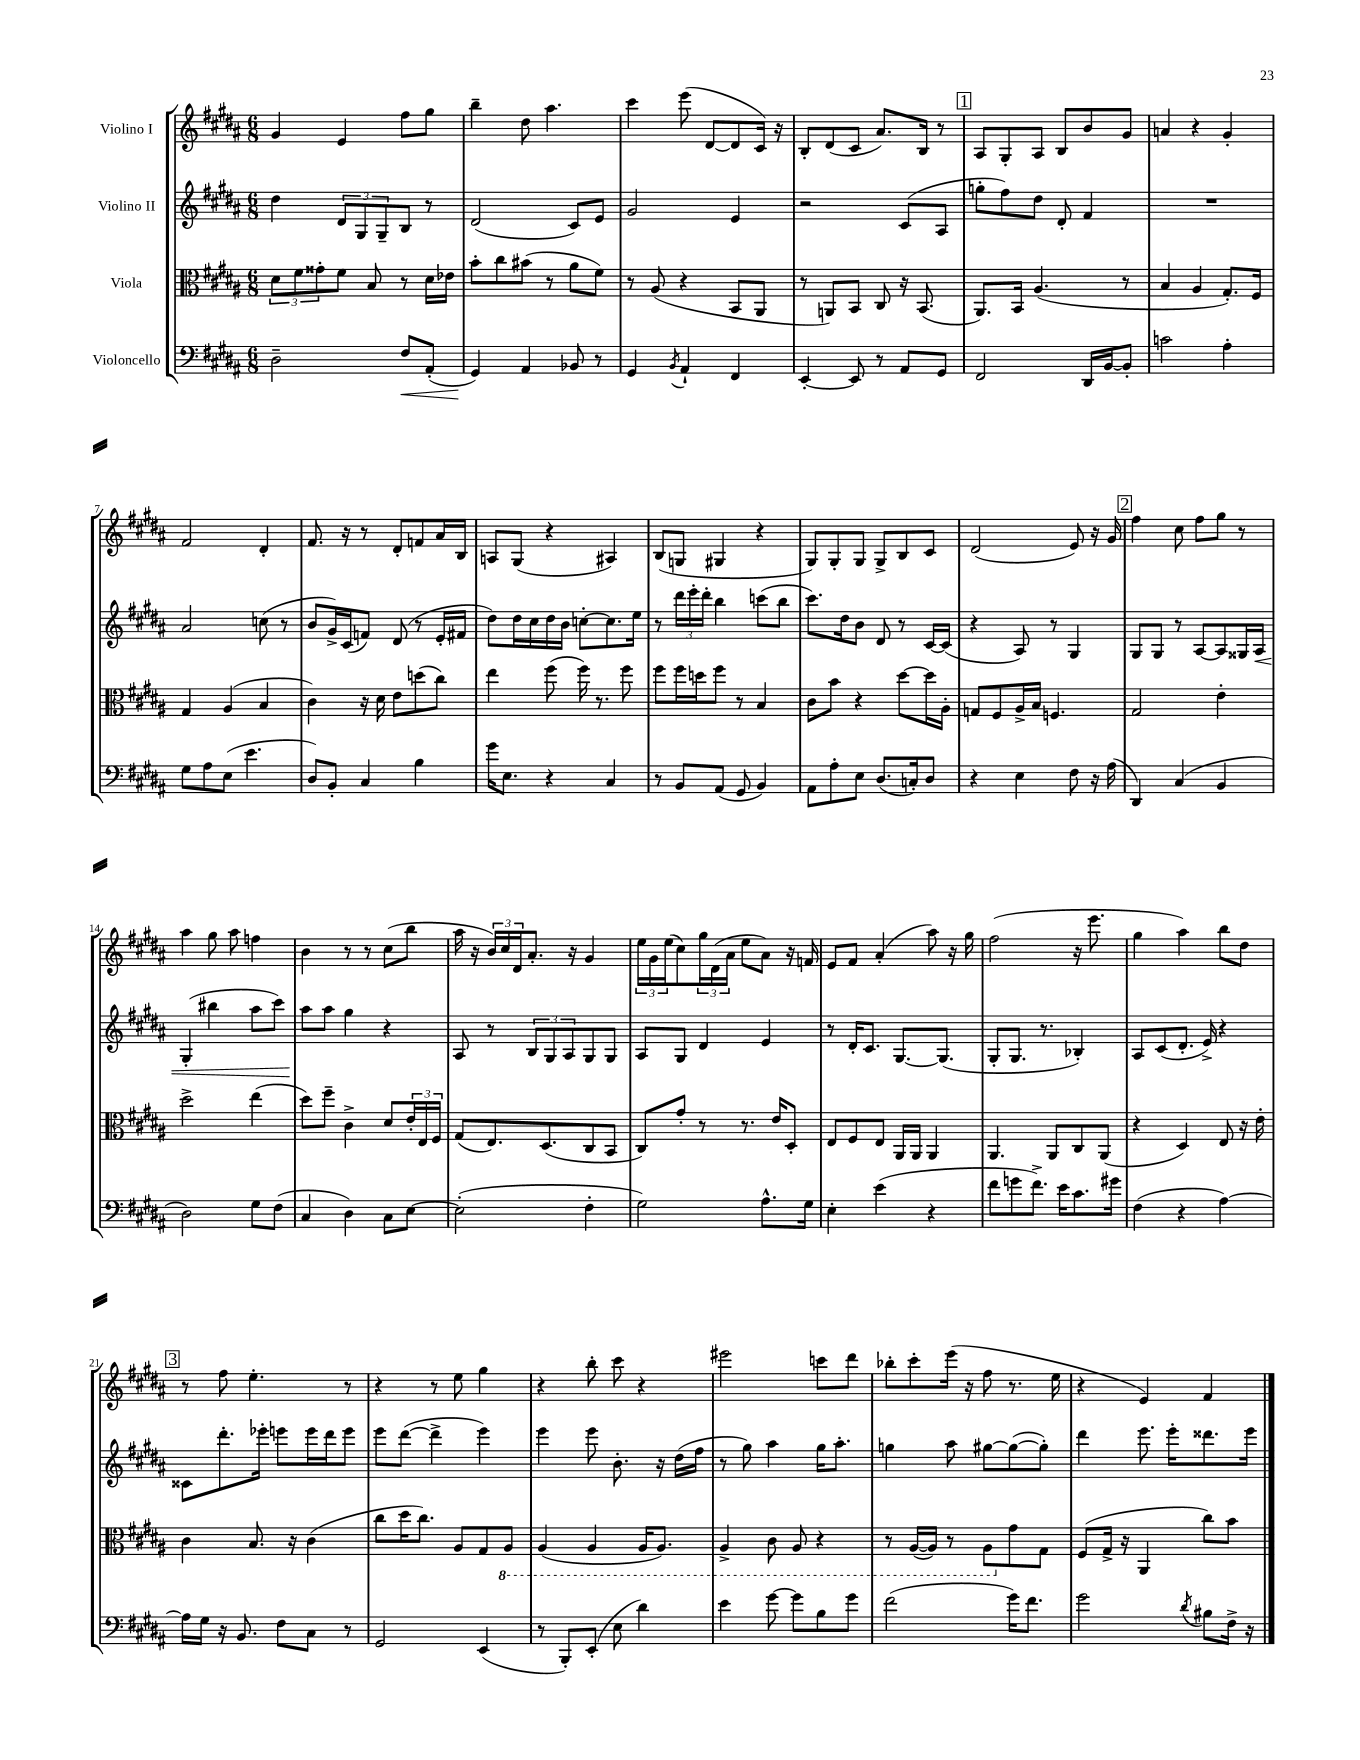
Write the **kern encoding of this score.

**kern	**dynam	**kern	**kern	**dynam	**kern
*part4	*part4	*part3	*part2	*part2	*part1
*staff4	*staff4	*staff3	*staff2	*staff2	*staff1
*I"Violoncello	*	*I"Viola	*I"Violino II	*	*I"Violino I
*clefF4	*	*clefC3	*clefG2	*	*clefG2
*k[f#c#g#d#a#]	*	*k[f#c#g#d#a#]	*k[f#c#g#d#a#]	*	*k[f#c#g#d#a#]
*M6/8	*	*M6/8	*M6/8	*	*M6/8
=1	=1	=1	=1	=1	=1
2D#~\	.	12d#\L	4dd#\	.	4g#/
.	.	12f#\	.	.	.
.	.	12g##X'\	.	.	.
.	.	8f#\J	12d#/L	.	4e/
.	.	.	12G#/	.	.
.	.	8B/	.	.	.
.	.	.	12G#~/	.	.
!	!LO:HP:b	!	!	!	!
8F#/L	<	8r	8B/J	.	8ff#\L
(8AA#'/J	.	16d#\LL	8r	.	8gg#\J
.	.	16e-X\JJ	.	.	.
=2	=2	=2	=2	=2	=2
4GG#/)	.	8b'\L	(2d#/	.	4bb~\
.	.	8cc#\	.	.	.
4AA#/	[	(8b#X\J	.	.	8dd#\
.	.	8r	.	.	4.aa#\
8BB-X/	.	8a#\L	8c#/L)	.	.
8r	.	8f#\J)	8e/J	.	.
=3	=3	=3	=3	=3	=3
4GG#/	.	8r	2g#/	.	4ccc#\
.	.	(8A#/	.	.	.
8qBB/	.	.	.	.	.
4AA#`/	.	4r	.	.	(8eee\
.	.	.	.	.	[8d#/L
4FF#/	.	8BB/L	4e/	.	8d#/]
.	.	8AA#/J	.	.	16c#/Jk)
.	.	.	.	.	16r
=4	=4	=4	=4	=4	=4
[4EE'/	.	8r	2r	.	8B'/L
.	.	8AAn/L)	.	.	(8d#/
8EE/]	.	8BB/J	.	.	8c#/J
8r	.	8C#/	.	.	8.a#/L)
8AA#/L	.	16r	(8c#/L	.	.
.	.	(8.BB/	.	.	16B/Jk
8GG#/J	.	.	8A#/J	.	8r
!!LO:REH:place=s1:t=1
=5	=5	=5	=5	=5	=5
2FF#/	.	8.AA#/L)	8ggn'\L	.	8A#/L
.	.	.	8ff#\)	.	8G#'/
.	.	16BB/Jk	.	.	.
.	.	(4.A#/	8dd#\J	.	8A#/J
.	.	.	8d#'/	.	8B/L
16DD#/LL	.	.	4f#/	.	8b/
[16BB/J	.	.	.	.	.
8BB'/J]	.	8r	.	.	8g#/J
=6	=6	=6	=6	=6	=6
2cn\	.	4B/	2.r	.	4an/
.	.	4A#/	.	.	4r
4A#'\	.	8.G#'/L)	.	.	4g#'/
.	.	16F#/Jk	.	.	.
!!LO:LB:g=z
=7	=7	=7	=7	=7	=7
8G#\L	.	4G#/	2a#/	.	2f#/
8A#\	.	.	.	.	.
(8E\J	.	(4A#/	.	.	.
4.e\	.	.	.	.	.
.	.	4B/	(8ccn\	.	4d#'/
.	.	.	8r	.	.
=8	=8	=8	=8	=8	=8
8D#/L)	.	4c#\)	8b/L	.	8.f#/
8BB'/J	.	.	16g#^/L)	.	.
.	.	.	(16c#/J	.	16r
4C#/	.	16r	8fn/J)	.	8r
.	.	16d#\	.	.	.
.	.	8e\L	(8d#/	.	8d#'/L
4B\	.	(8ddn\	8r	.	8fn/
.	.	8cc#\J)	16e'/LL	.	16a#/L
.	.	.	16f#X/JJ	.	16B/JJ
=9	=9	=9	=9	=9	=9
16g#\KL	.	4ee\	8dd#\L)	.	8An/L
8.E\J	.	.	.	.	.
.	.	.	16dd#\L	.	(8G#/J
.	.	.	16cc#\	.	.
4r	.	(8ff#\	16dd#\	.	4r
.	.	.	16b\JJ	.	.
.	.	16ff#\)	[8ccn'\L	.	.
.	.	8.r	.	.	.
4C#/	.	.	8.cc\]	.	4A#X/)
.	.	8ff#\	.	.	.
.	.	.	16ee\Jk	.	.
=10	=10	=10	=10	=10	=10
8r	.	8ff#\L	8r	.	(8B/L
8BB/L	.	16ff#\L	24ddd#\LL	.	8Gn/J
.	.	.	24eee'\	.	.
.	.	16ddn\J	.	.	.
.	.	.	24ddd#'\JJ	.	.
(8AA#/J	.	8ff#\J	4bb\	.	4G#X/
8GG#/	.	8r	.	.	.
4BB/)	.	4B/	(8cccn\L	.	4r
.	.	.	8bb\J	.	.
=11	=11	=11	=11	=11	=11
8AA#\L	.	8c#\L	8.ccc#\L)	.	8G#/L)
8A#'\	.	8b\J	.	.	8G#'/
.	.	.	16dd#\k	.	.
8E\J	.	4r	8b\J	.	8G#/J
(8.D#/L	.	.	8d#/	.	8G#^/L
.	.	[8dd#\L	8r	.	8B/
16Cn'/k)	.	.	.	.	.
8D#/J	.	16dd#\L]	[16c#/LL	.	8c#/J
.	.	16A#'\JJ	(16c#/JJ]	.	.
=12	=12	=12	=12	=12	=12
4r	.	8Gn/L	4r	.	(2d#/
.	.	8F#/	.	.	.
4E\	.	16A#^/L	8A#/)	.	.
.	.	16B/JJ	.	.	.
.	.	4.Fn/	8r	.	.
8F#\	.	.	4G#/	.	8e/)
16r	.	.	.	.	16r
(16A#\	.	.	.	.	16g#/
!!LO:REH:place=s1:t=2
=13	=13	=13	=13	=13	=13
4DD#/)	.	2G#/	8G#/L	.	4ff#\
.	.	.	8G#/J	.	.
(4C#/	.	.	8r	.	8cc#\
.	.	.	[8A#/L	.	8ff#\L
4BB/	.	4e'\	8A#/]	.	8gg#\J
.	.	.	16G##X/L	.	8r
!	!	!	!	!LO:HP:b	!
.	.	.	16A#/JJ	<	.
!!LO:LB:g=z
=14	=14	=14	=14	=14	=14
2D#\)	.	2dd#^\	(4G#'/	.	4aa#\
.	.	.	4bb#X\	.	8gg#\
.	.	.	.	.	8aa#\
8G#\L	.	(4ee\	8aa#\L	.	4ffn\
(8F#\J	.	.	8ccc#\J)	.	.
=15	=15	=15	=15	=15	=15
4C#/	.	8dd#\L)	8aa#\L	.	4b\
.	.	8ff#~\J	8aa#\J	[	.
4D#\)	.	4c#^\	4gg#\	.	8r
.	.	.	.	.	8r
8C#\L	.	8d#/L	4r	.	(8cc#\L
[8E\J	.	24e'/L	.	.	8bb\J
.	.	24E/	.	.	.
.	.	24F#/JJ	.	.	.
=16	=16	=16	=16	=16	=16
(2E'\]	.	(8G#/L	8A#/	.	16aa#\
.	.	.	.	.	16r
.	.	8.E/)	8r	.	24b/LL)
.	.	.	.	.	24cc#/
.	.	.	.	.	24d#/J
.	.	.	12B/L	.	8.a#'/J
.	.	(8.D#/	.	.	.
.	.	.	12G#/	.	.
.	.	.	12A#/	.	.
.	.	.	.	.	16r
4F#'\	.	8C#/	8G#/	.	4g#/
.	.	8BB/J	8G#/J	.	.
=17	=17	=17	=17	=17	=17
2G#\)	.	8C#/L)	8A#/L	.	24ee\LL
.	.	.	.	.	24g#\
.	.	.	.	.	(24ee\J
.	.	8g#'/J	8G#/J	.	8cc#\)
.	.	8r	4d#/	.	24gg#\L
.	.	.	.	.	(24d#\
.	.	.	.	.	24a#\JJ
.	.	8.r	.	.	8ee\L
8.A#^^\L	.	.	4e/	.	8a#\J)
.	.	16e/KL	.	.	.
.	.	8D#'/J	.	.	16r
16G#\Jk	.	.	.	.	16fn/
=18	=18	=18	=18	=18	=18
4E'\	.	8E/L	8r	.	8e/L
.	.	8F#/	16d#'/KL	.	8f#/J
.	.	.	8.c#/J	.	.
(4e\	.	8E/J	.	.	(4a#'/
.	.	16AA#/LL	[8.G#/L	.	.
.	.	16AA#/JJ	.	.	.
4r	.	4AA#/	.	.	8aa#\)
.	.	.	(8.G#/J]	.	.
.	.	.	.	.	16r
.	.	.	.	.	16gg#\
=19	=19	=19	=19	=19	=19
8f#\L	.	4.AA#/	8G#'/L	.	(2ff#\
8gn\	.	.	8.G#/J	.	.
8.f#^\J)	.	.	.	.	.
.	.	.	8.r	.	.
.	.	8AA#/L	.	.	.
16e\KL	.	.	.	.	.
8.c#\	.	8C#/	4B-X'/)	.	16r
.	.	.	.	.	8.eee\
.	.	(8AA#/J	.	.	.
16g#X\Jk	.	.	.	.	.
=20	=20	=20	=20	=20	=20
(4F#\	.	4r	8A#/L	.	4gg#\
.	.	.	(8c#/	.	.
4r	.	4D#/)	8.d#'/J	.	4aa#\)
.	.	.	16e^/)	.	.
[4A#\)	.	8E/	4r	.	8bb\L
.	.	16r	.	.	8dd#\J
.	.	16e'\	.	.	.
!!LO:LB:g=z
!!LO:REH:place=s1:t=3
=21	=21	=21	=21	=21	=21
16A#\LL]	.	4c#\	8c##X\L	.	8r
16G#\JJ	.	.	.	.	.
16r	.	.	8.ddd#'\	.	8ff#\
8.BB/	.	.	.	.	.
.	.	8.B/	.	.	4.ee'\
.	.	.	16eee-X'\Jk	.	.
8F#\L	.	.	8eeen\L	.	.
.	.	16r	.	.	.
8C#\J	.	(4c#\	16eee\L	.	.
.	.	.	16ddd#\J	.	.
8r	.	.	8eee\J	.	8r
=22	=22	=22	=22	=22	=22
2GG#/	.	8cc#\L	8eee\L	.	4r
.	.	16dd#\K	([8ddd#\J	.	.
.	.	8.cc#\J)	.	.	.
.	.	.	4ddd#^\]	.	8r
.	.	8A#/L	.	.	8ee\
(4EE/	.	8G#/	4eee\)	.	4gg#\
*	*	*8ba	*	*	*
.	.	8AA#/J	.	.	.
=23	=23	=23	=23	=23	=23
8r	.	(4AA#/	4eee\	.	4r
8BBB'/L)	.	.	.	.	.
(8EE'/J	.	4AA#/	8eee\	.	8bb'\
8E\	.	.	8.b'\	.	8ccc#\
4d#\)	.	16AA#/KL	.	.	4r
.	.	8.AA#/J)	16r	.	.
.	.	.	(16dd#\LL	.	.
.	.	.	16ff#\JJ	.	.
=24	=24	=24	=24	=24	=24
4e\	.	4AA#^/	8r	.	2eee#X\
.	.	.	8gg#\)	.	.
[8g#\	.	8C#\	4aa#\	.	.
8g#\L]	.	8AA#/	.	.	.
8B\	.	4r	16gg#\KL	.	8cccn\L
.	.	.	8.aa#'\J	.	.
8g#\J	.	.	.	.	8ddd#\J
=25	=25	=25	=25	=25	=25
(2f#\	.	8r	4ggn\	.	8bb-X'\L
.	.	([16AA#/LL	.	.	8ccc#'\
.	.	16AA#/JJ])	.	.	.
.	.	8r	8aa#\	.	(16eee\Jk
.	.	.	.	.	16r
.	.	8AA#\L	[8gg#X\L	.	8ff#\
*	*	*X8ba	*	*	*
16g#\KL)	.	8g#\	(8gg#\_	.	8.r
8.f#\J	.	.	.	.	.
.	.	8G#\J	8gg#'\J])	.	.
.	.	.	.	.	16ee\
=26	=26	=26	=26	=26	=26
2g#\	.	(8F#/L	4ddd#\	.	4r
.	.	16G#^/Jk	.	.	.
.	.	16r	.	.	.
.	.	4AA#/	8.eee\	.	4e/)
.	.	.	16eee'\KL	.	.
8qd#/	.	.	.	.	.
8B#X\L	.	8cc#\L)	8.ddd##X\	.	4f#/
16F#^\Jk	.	8b\J	.	.	.
16r	.	.	16eee\Jk	.	.
==	==	==	==	==	==
*-	*-	*-	*-	*-	*-
